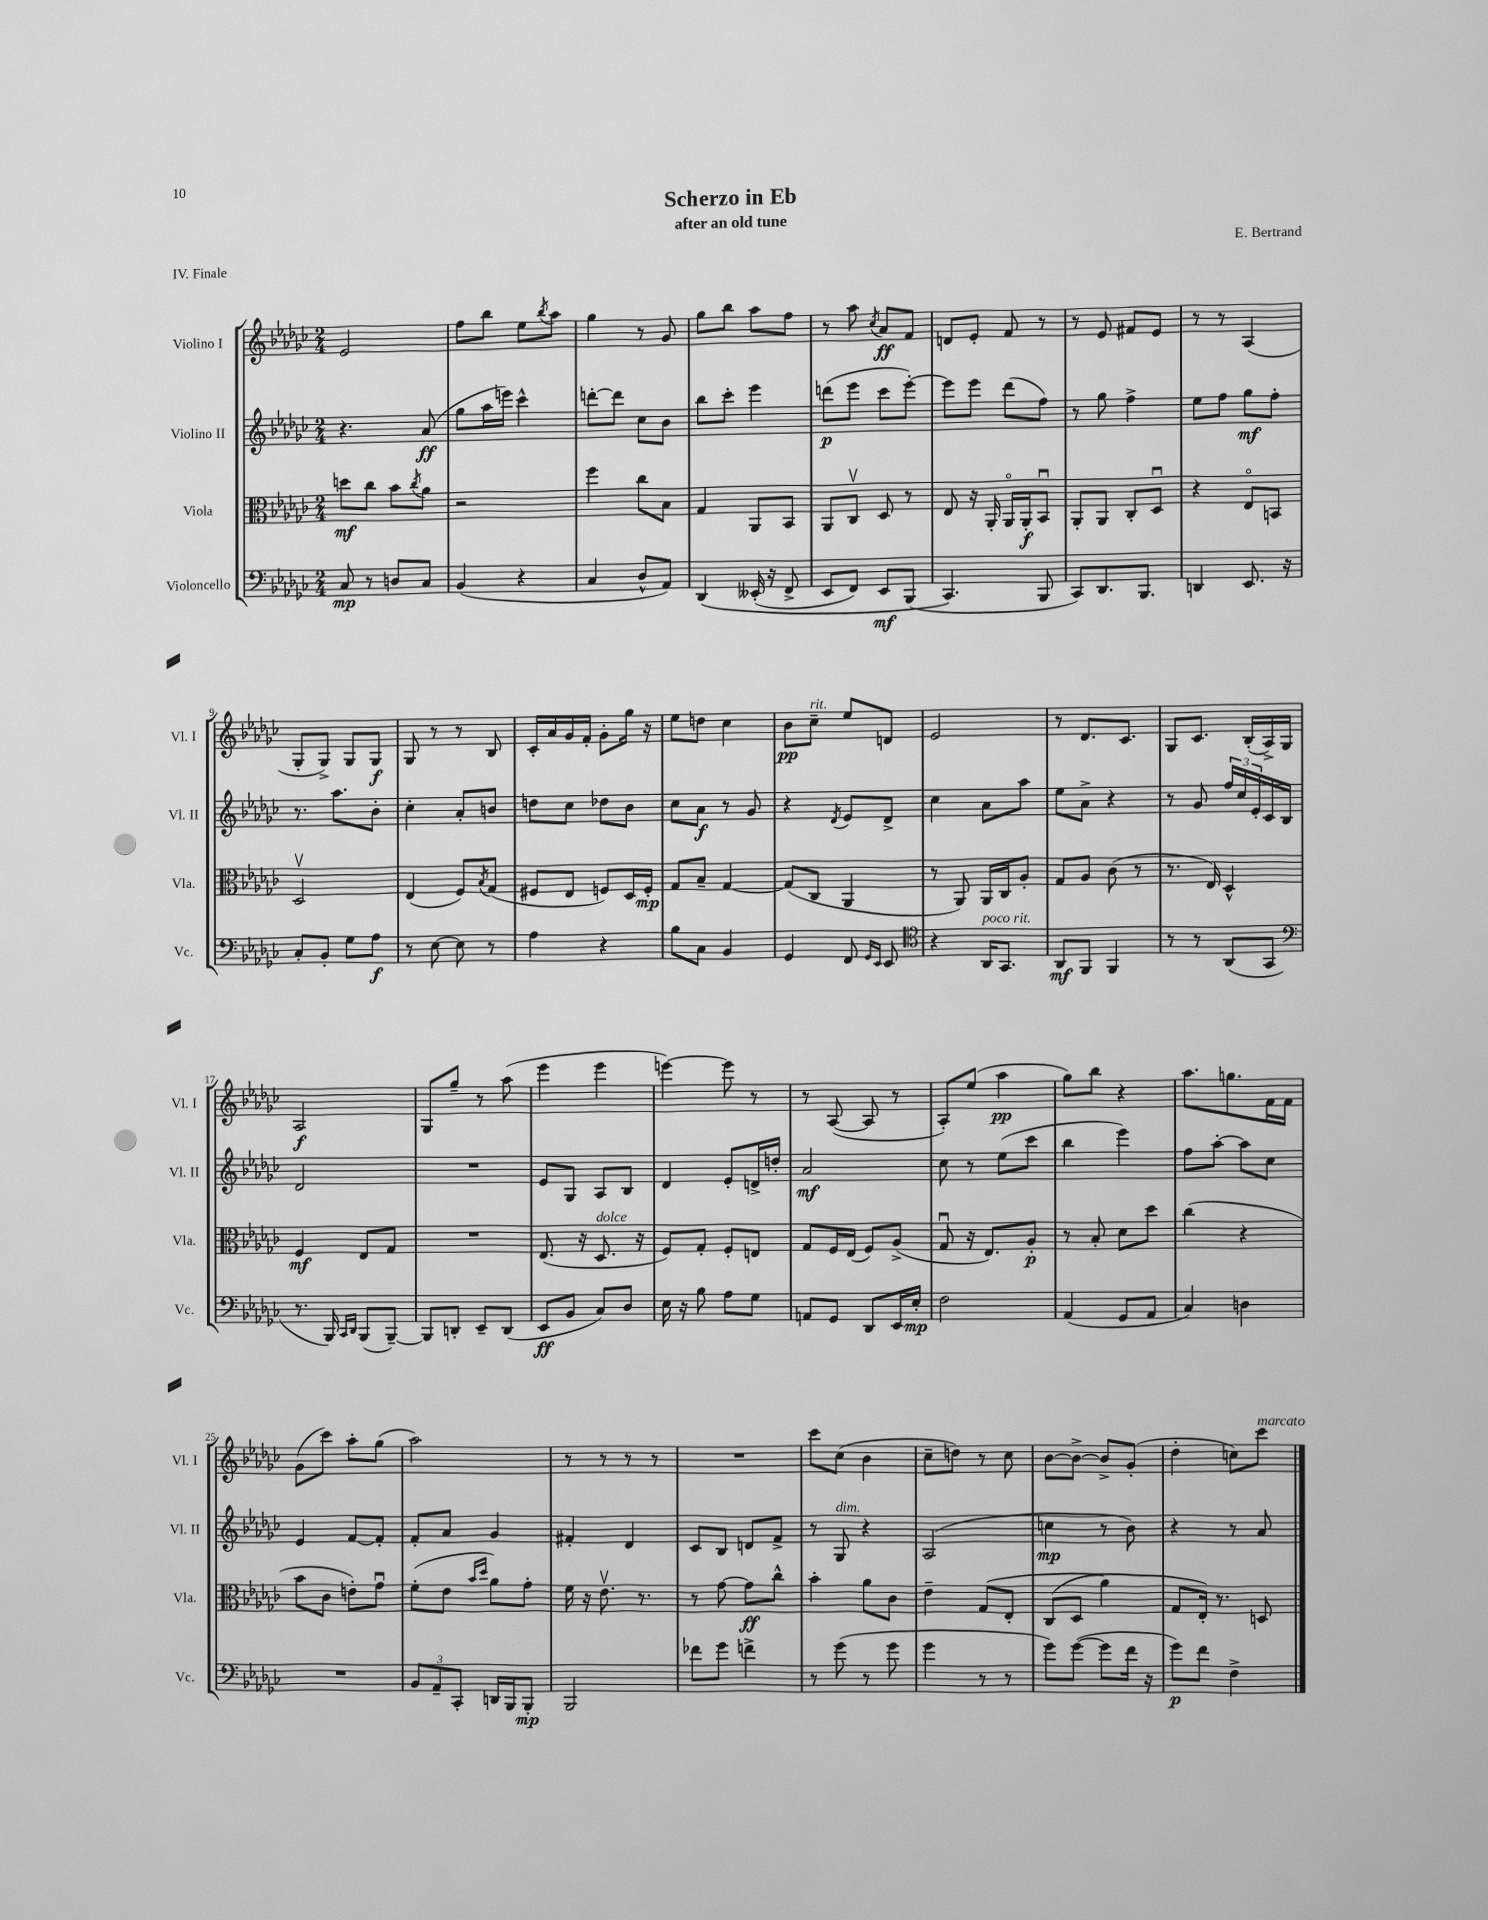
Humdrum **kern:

**kern	**kern	**kern	**kern
*staff4	*staff3	*staff2	*staff1
*clefF4	*clefC3	*clefG2	*clefG2
*k[b-e-a-d-g-c-]	*k[b-e-a-d-g-c-]	*k[b-e-a-d-g-c-]	*k[b-e-a-d-g-c-]
*M2/4	*M2/4	*M2/4	*M2/4
8C-	8dd	4.r	2e-
8r	8cc-	.	.
8D	8b-	.	.
.	8qcc-	.	.
8C-	8a-	(8a-	.
=	=	=	=
(4BB-	2r	8gg-	8ff
.	.	16aa-	8bb-
.	.	16eee)	.
4r	.	4ccc-^^	8ee-
.	.	.	8qbb-
.	.	.	8aa-
=	=	=	=
4C-	4ff	[8ddd'	4gg-
.	.	8ddd]	.
8D-^^	8cc-	8cc-	8r
8AA-)	8B-	8b-	8g-
=	=	=	=
&(4DD-	4G-	8bb-	8gg-
.	.	8ccc-'	8bb-
(16EE--'	8AA-	4eee-	8aa-
16r	.	.	.
8FF^	8BB-	.	8ff
=	=	=	=
8EE-	8AA-	(8ddd	8r
8FF)	8C-v	8eee-	8aa-
.	.	.	8qcc-
8EE-	8D-	8ccc-	8a-
(8BBB-	8r	[8eee-')	8f
=	=	=	=
4.CC-&)	8E-	8eee-]	8d
.	16r	8eee-	8e-'
.	16AA-'	.	.
.	16AA-o	(8ddd-	8f
.	16AA-'	.	.
8BBB-	8BB-u	8ff)	8r
=	=	=	=
8CC-)	8AA-'	8r	8r
8.DD-	8AA-	8gg-	8e-
.	8C-'	4ff^	8f#
8.BBB-	.	.	.
.	8D-u	.	8e-
=	=	=	=
4DD	4r	8ee-	8r
.	.	8ff	8r
8.EE-	8E-o	8gg-	(4A-
.	8BB	8ff'	.
16r	.	.	.
=	=	=	=
8C-'	2D-v	8.r	8G-'
8BB-'	.	.	8G-^)
.	.	8.aa-	.
8G-	.	.	8G-
8A-	.	8b-'	8G-
=	=	=	=
8r	(4E-	4cc-'	8G-
[8E-	.	.	8r
8E-]	8F)	8a-'	8r
.	8qB-	.	.
8r	(8G-	8b	8B-
=	=	=	=
4A-	8F#	8dd	16c-'
.	.	.	16a-
.	8E-	8cc-	16g-
.	.	.	16f'
4r	8F)	8dd-	8g-'
.	16D-	8b-	16gg-
.	16F'	.	16r
=	=	=	=
8B-	8G-	8cc-	8ee-
8C-	8B-~	8a-	8dd
4BB-	[4G-	8r	4cc-
.	.	8g-	.
=	=	=	=
4GG-	(8G-]	4r	8b-
.	8C-	.	8cc-~
.	.	8qd-	.
8FF	4AA-	8e-	8ee-
16qqGG-	.	.	.
16qqEE-	.	.	.
8EE-	.	8d-^	8d
=	=	=	=
*clefC4	*	*	*
4r	8r	4cc-	2e-
.	8AA-)	.	.
16AA-	16AA-	8a-	.
8.GG-	16C-	.	.
.	8A-'	8aa-	.
=	=	=	=
8AA-	8G-	8ee-	8r
8FF	8A-	8a-^	8.d-
4FF	(8c-	4r	.
.	.	.	8.c-
.	8r	.	.
=	=	=	=
8r	8.r	8r	8G-
8r	.	8g-	8.c-
.	16E-)	.	.
(8AA-	4D-^^	24ff	.
.	.	24cc-	.
.	.	.	(16B-'
.	.	24e-'	.
8GG-	.	16c-	16A-^)
.	.	16B-	16G-
=	=	=	=
*clefF4	*	*	*
8.r	4F	2d-	2A-
16BBB-)	.	.	.
16qqCC-	.	.	.
16qqDD-	.	.	.
(8BBB-	8E-	.	.
[8BBB-~)	8G-	.	.
=	=	=	=
8BBB-]	2r	2r	8G-
8DD'	.	.	8gg-~
8EE-~	.	.	8r
(8DD	.	.	(8aa-
=	=	=	=
8EE-	(8.E-	8e-	4eee-
8BB-	.	8G-	.
.	16r	.	.
8C-)	8.D-	8A-	4eee-
8D-	.	8B-	.
.	16r	.	.
=	=	=	=
16E-	8F)	4d-	[4eee)
16r	.	.	.
8B-	8G-'	.	.
8A-	8F'	8e-'	8eee]
8G-	8E	16d^	8r
.	.	16dd'	.
=	=	=	=
8AA	8G-	2a-	8r
8GG-	16F	.	([8A-
.	(16E-	.	.
8DD-	8F)	.	8A-]
16EE-	(8A-^	.	8r
16E-'	.	.	.
=	=	=	=
2F	8G-u	8cc-	8A-')
.	16r	8r	(8ee-
.	8.E-)	.	.
.	.	(8ee-	4aa-
.	8A-'	8ccc-	.
=	=	=	=
(4AA-	8r	4bb-	8gg-)
.	8B-'	.	8bb-
8GG-	8d-	4eee-)	4r
8AA-	8dd-	.	.
=	=	=	=
4C-)	(4cc-	8ff	8.aa-
.	.	[8aa-'	.
.	.	.	8.gg
4D	4r	8aa-]	.
.	.	8cc-	16f
.	.	.	16f
=	=	=	=
2r	8b-	4e-	(8g-
.	8c-	.	8ccc-)
.	8e')	[8f	8aa-'
.	8g-u	8f']	(8gg-
=	=	=	=
12BB-	(8f'	8f'	2aa-)
12AA-~	.	.	.
.	8e-	8a-	.
12CC-'	.	.	.
.	16qqb-	.	.
.	16qqdd-	.	.
16DD	8a-)	4g-	.
16BBB-	.	.	.
8BBB-'	8g-'	.	.
=	=	=	=
2BBB-	16f	4f#'	8r
.	16r	.	.
.	8.e-v	.	8r
.	.	4d-	8r
.	8.r	.	.
.	.	.	8r
=	=	=	=
8f-	8r	8c-	2r
8g-	[8g-	8B-	.
4f^	8g-]	8d	.
.	8cc-^^	8f^	.
=	=	=	=
8r	4b-'	8r	8ccc-
(8g-	.	8G-	(8cc-
8r	8a-	4r	4b-
8g-	8c-	.	.
=	=	=	=
4g-	4e-~	(2A-	8cc-~
.	.	.	8dd)
8r	&(8G-	.	8r
8r	8E-'	.	8cc-
=	=	=	=
8g-)	(8C-	4cc	[8b-
([8g-	8D-	.	8b-^_
8g-]	4a-)	8r	8b-^]
16f	.	8b-)	(8g-'
16r	.	.	.
=	=	=	=
8g-)	8G-	4r	4dd-'
8f	16E-'&)	.	.
.	8.r	.	.
4F^	.	8r	8cc)
.	8D	8a-	8ccc-
==	==	==	==
*-	*-	*-	*-
